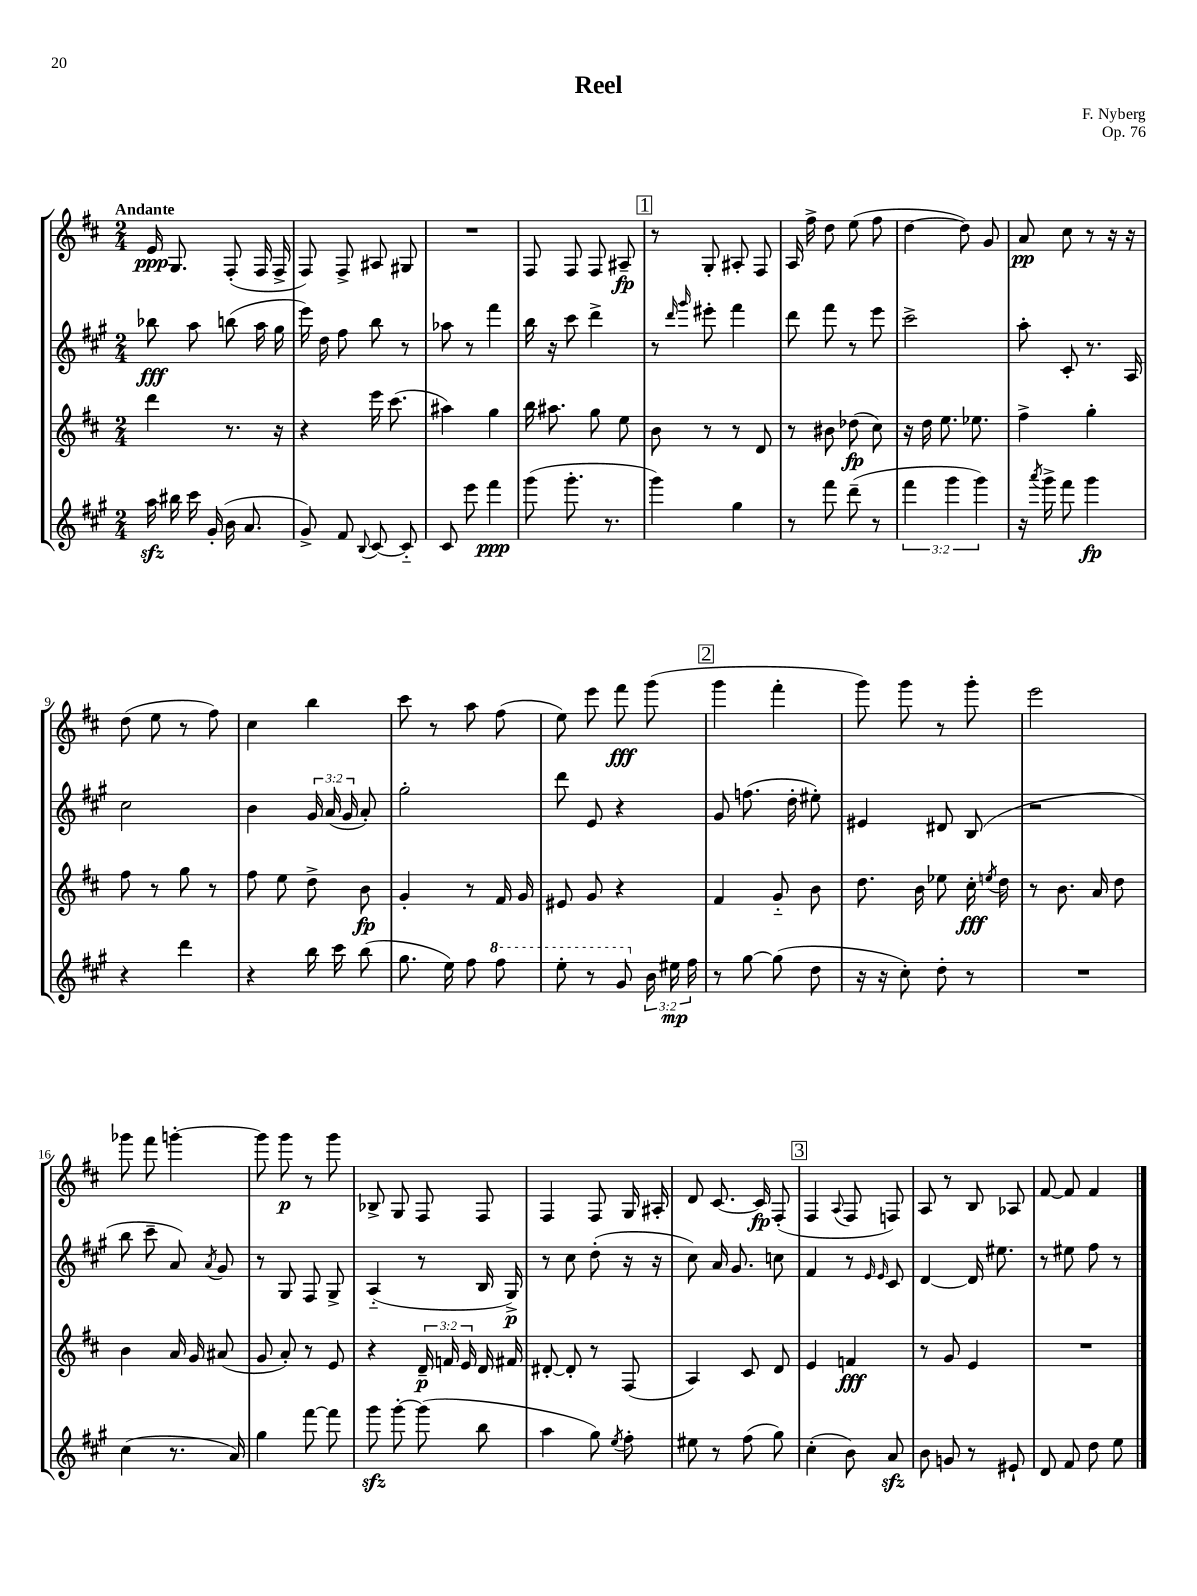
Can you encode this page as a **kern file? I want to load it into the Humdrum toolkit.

**kern	**kern	**kern	**kern
*staff4	*staff3	*staff2	*staff1
*clefG2	*clefG2	*clefG2	*clefG2
*k[f#c#g#]	*k[f#c#]	*k[f#c#g#]	*k[f#c#]
*M2/4	*M2/4	*M2/4	*M2/4
16aa	4ddd	8bb-	16e
16bb#	.	.	8.G
16ccc#	.	8aa	.
(16g#'	.	.	.
16b	8.r	(8bb	(8F#'
8.a	.	.	.
.	.	16aa	16F#
.	16r	16gg#	16F#^
=	=	=	=
8g#^)	4r	16eee)	8F#)
.	.	16dd	.
8f#	.	8ff#	8F#^
8qqB	.	.	.
[8c#	16eee	8bb	8A#
.	(8.ccc#	.	.
8c#'~]	.	8r	8G#
=	=	=	=
8c#	4aa#)	8aa-	2r
8eee	.	8r	.
4fff#	4gg	4fff#	.
=	=	=	=
(8ggg#	16bb	16bb	8F#
.	8.aa#	16r	.
8.ggg#'	.	8ccc#	8F#
.	8gg	4ddd^	8F#
8.r	.	.	.
.	8ee	.	8A#~
=	=	=	=
4ggg#)	8b	8r	8r
.	.	16qqddd	.
.	.	16qqggg#	.
.	8r	8eee#'	8G'
4gg#	8r	4fff#	8A#'
.	8d	.	8F#
=	=	=	=
8r	8r	8ddd	16A
.	.	.	16ff#^
8fff#	8b#	8fff#	8dd
(8ddd~	(8dd-	8r	(8ee
8r	8cc#)	8eee	8ff#
=	=	=	=
6fff#	16r	2ccc#^	[4dd
.	16dd	.	.
.	8.ee	.	.
6ggg#	.	.	.
.	.	.	8dd])
.	8.ee-	.	.
6ggg#)	.	.	.
.	.	.	8g
=	=	=	=
16r	4ff#^	8aa'	8a
8qaaa	.	.	.
16ggg#^	.	.	.
8fff#	.	8c#'	8cc#
4ggg#	4gg'	8.r	8r
.	.	.	16r
.	.	16A	16r
=	=	=	=
4r	8ff#	2cc#	(8dd
.	8r	.	8ee
4ddd	8gg	.	8r
.	8r	.	8ff#)
=	=	=	=
4r	8ff#	4b	4cc#
.	8ee	.	.
16bb	8dd^	24g#	4bb
.	.	(24a	.
16ccc#	.	.	.
.	.	24g#	.
(8bb	8b	8a')	.
=	=	=	=
8.gg#	4g'	2gg#'	8ccc#
.	.	.	8r
16ee)	.	.	.
8ff#	8r	.	8aa
8fff#	16f#	.	(8ff#
.	16g	.	.
=	=	=	=
8eee'	8e#	8ddd	8ee)
8r	8g	8e	8eee
8gg#	4r	4r	8fff#
24b	.	.	(8ggg
24ee#	.	.	.
24ff#	.	.	.
=	=	=	=
8r	4f#	8g#	4ggg
[8gg#	.	(8.ff	.
(8gg#]	8g'~	.	4fff#'
.	.	16dd'	.
8dd	8b	8ee#')	.
=	=	=	=
16r	8.dd	4e#	8ggg)
16r	.	.	.
8cc#')	.	.	8ggg
.	16b	.	.
8dd'	8ee-	8d#	8r
8r	16cc#'	(8B	8ggg'
.	8qee	.	.
.	16dd	.	.
=	=	=	=
2r	8r	2r	2eee
.	8.b	.	.
.	16a	.	.
.	8dd	.	.
=	=	=	=
(4cc#	4b	8bb	8ggg-
.	.	8ccc#~	8fff#
8.r	16a	8a)	[4ggg'
.	16g	.	.
.	.	8qa	.
.	(8a#	8g#	.
16a)	.	.	.
=	=	=	=
4gg#	8g	8r	8ggg]
.	8a')	8G#	8ggg
[8fff#	8r	8F#	8r
8fff#]	8e	8G#^	8ggg
=	=	=	=
8ggg#	4r	(4A'~	8B-^
[8ggg#'	.	.	8G
(8ggg#]	24d~	8r	8F#
.	24f	.	.
.	24e	.	.
8bb	16d	16B	8F#
.	16f#	16G#^)	.
=	=	=	=
4aa	[8d#'	8r	4F#
.	8d#']	8cc#	.
8gg#)	8r	(8dd'	8F#
8qee	.	.	.
8ff#'	(8F#	16r	16G
.	.	16r	16A#'
=	=	=	=
8ee#	4A)	8cc#)	8d
8r	.	16a	[8.c#
.	.	8.g#	.
(8ff#	8c#	.	.
.	.	.	16c#]
8gg#)	8d	8cc	(8F#'
=	=	=	=
(4cc#'	4e	4f#	4F#
.	.	.	8qqA
8b)	4f	8r	8F#
.	.	16qqe	.
.	.	16qqe	.
8a	.	8c#	8F)
=	=	=	=
8b	8r	[4d	8A
8g	8g	.	8r
8r	4e	16d]	8B
.	.	8.ee#	.
8e#`	.	.	8A-
=	=	=	=
8d	2r	8r	[8f#
8f#	.	8ee#	8f#]
8dd	.	8ff#	4f#
8ee	.	8r	.
==	==	==	==
*-	*-	*-	*-
